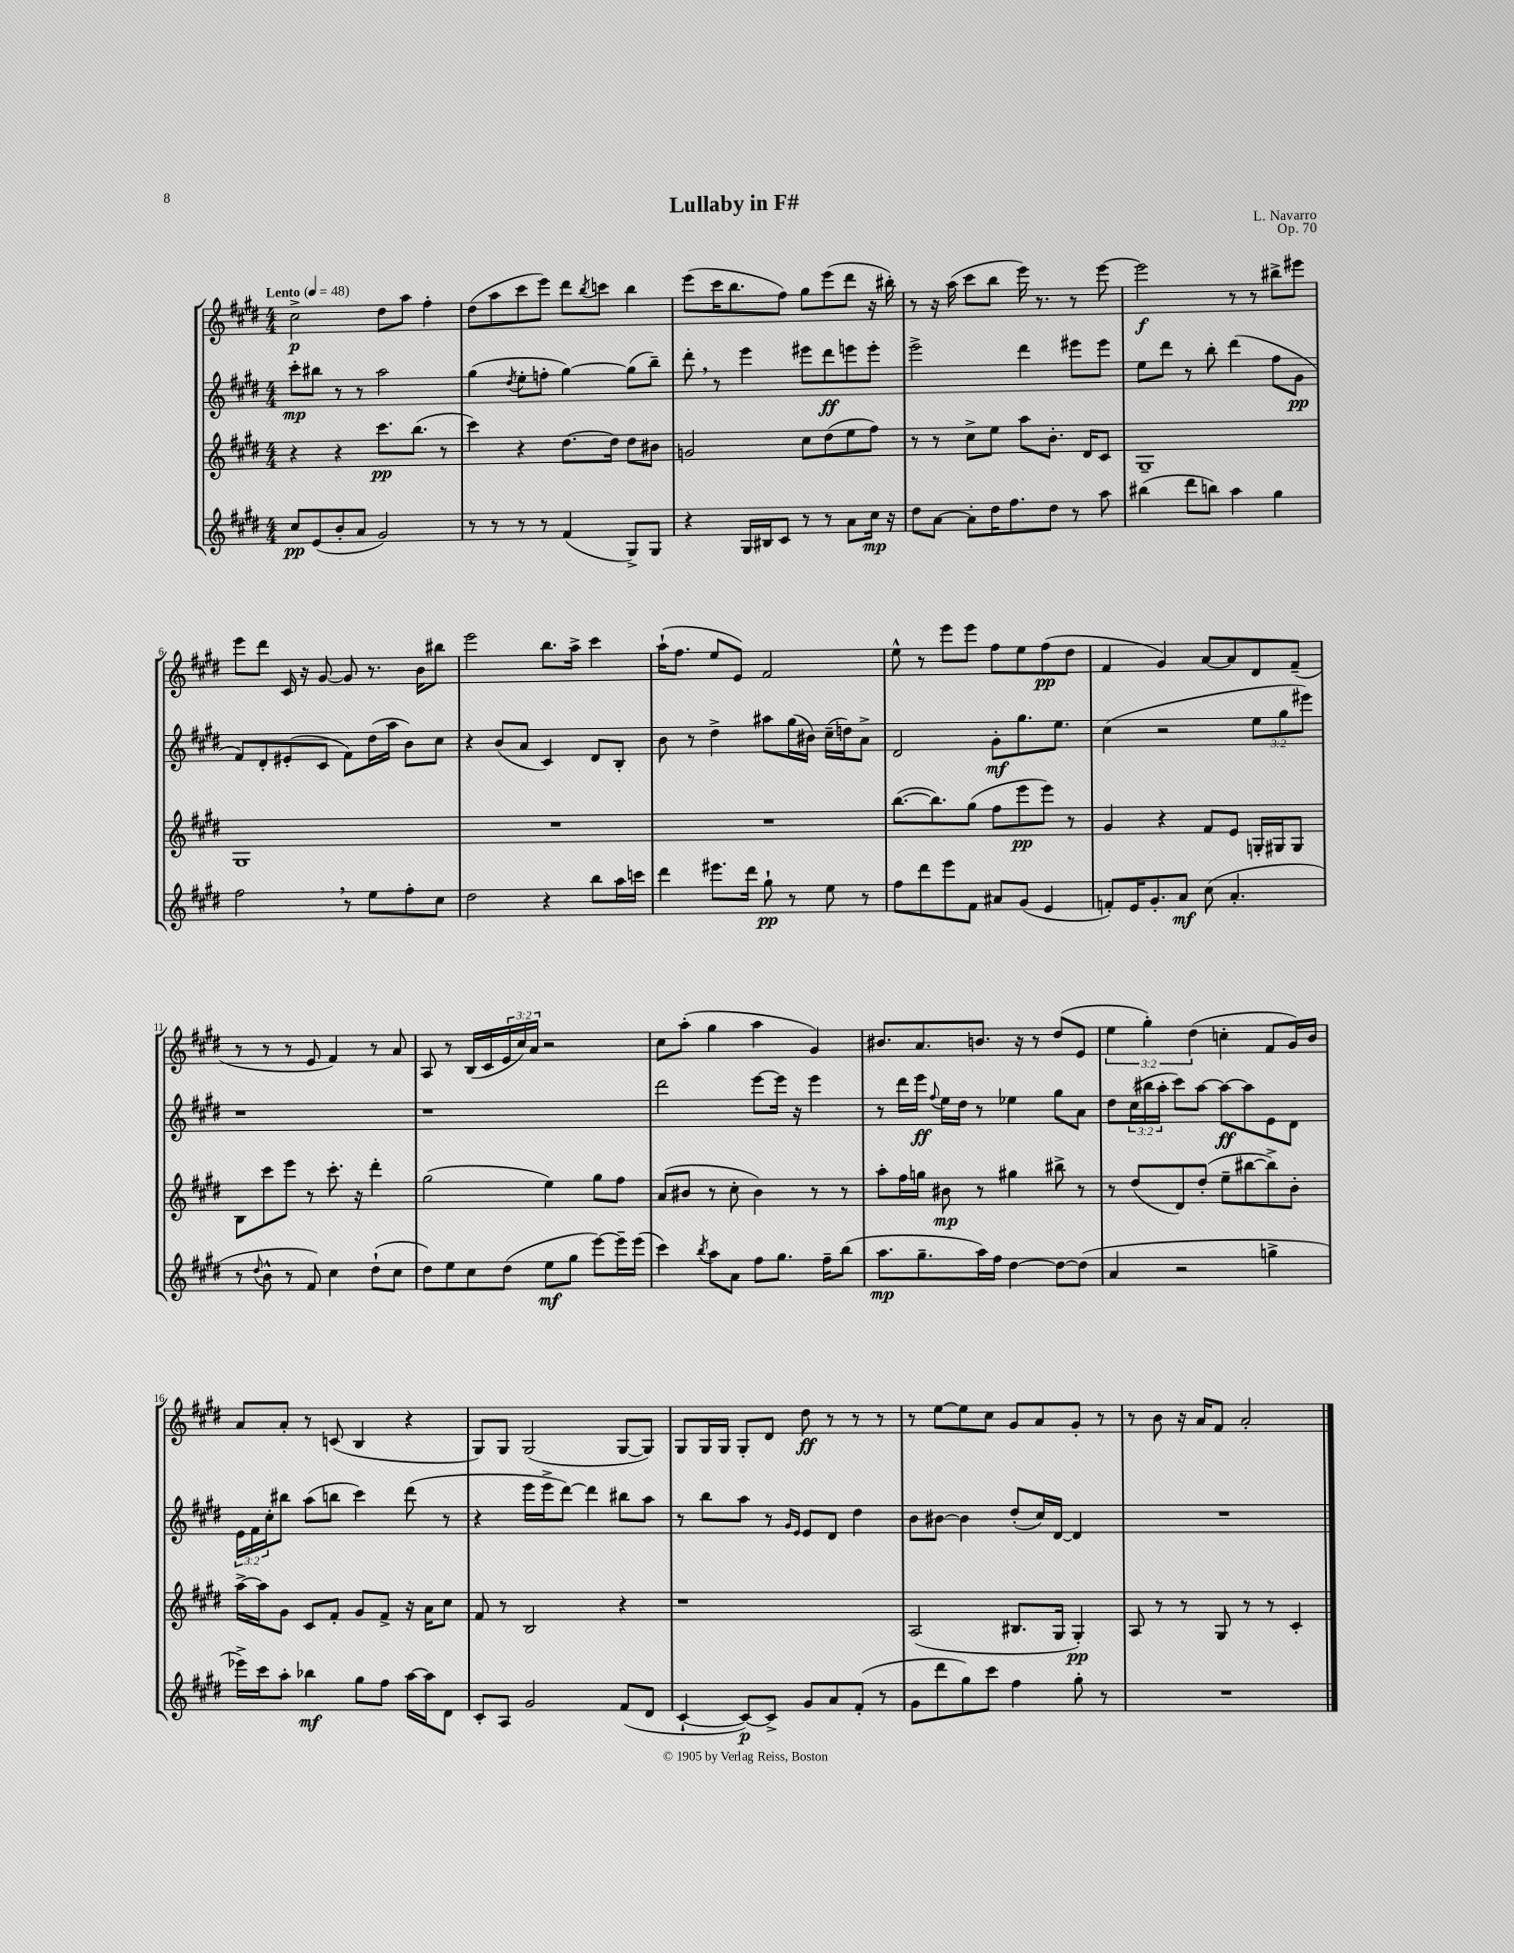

**kern	**dynam	**kern	**dynam	**kern	**dynam	**kern	**dynam
*part4	*part4	*part3	*part3	*part2	*part2	*part1	*part1
*staff4	*staff4	*staff3	*staff3	*staff2	*staff2	*staff1	*staff1
*clefG2	*	*clefG2	*	*clefG2	*	*clefG2	*
*k[f#c#g#d#]	*	*k[f#c#g#d#]	*	*k[f#c#g#d#]	*	*k[f#c#g#d#]	*
*M4/4	*	*M4/4	*	*M4/4	*	*M4/4	*
*MM48	*	*MM48	*	*MM48	*	*MM48	*
=1	=1	=1	=1	=1	=1	=1	=1
!	!	!	!	!	!	!LO:TX:a:B:t=Lento	!
8cc#/L	pp	4r	.	8ccc#'\L	mp	2cc#^\	p
(8e/	.	.	.	8bb#X\J	.	.	.
8b'/	.	4r	.	8r	.	.	.
8a/J	.	.	.	8r	.	.	.
2g#/)	.	8.ccc#\L	pp	2aa\	.	8dd#\L	.
.	.	.	.	.	.	8aa\J	.
.	.	(8.bb\J	.	.	.	.	.
.	.	.	.	.	.	4ff#'\	.
.	.	8r	.	.	.	.	.
=2	=2	=2	=2	=2	=2	=2	=2
8r	.	4ccc#\)	.	(4gg#\	.	(8dd#\L	.
8r	.	.	.	.	.	8aa\	.
.	.	.	.	8qdd#/	.	.	.
8r	.	4r	.	8ee'\L	.	8ccc#\	.
8r	.	.	.	8ffn'\J	.	8eee\J)	.
(4f#/	.	[8.dd#\L	.	[4gg#\)	.	8ddd#\L	.
.	.	.	.	.	.	8qbb/	.
.	.	.	.	.	.	8cccn\J	.
.	.	16dd#\Jk]	.	.	.	.	.
8G#^/L)	.	8dd#\L	.	(8gg#\L]	.	4bb\	.
8G#/J	.	8b#X\J	.	8bb~\J)	.	.	.
=3	=3	=3	=3	=3	=3	=3	=3
4r	.	2gn/	.	8ddd#',\	.	(8eee\L	.
.	.	.	.	8r	.	16ccc#\K	.
.	.	.	.	.	.	8.bb\	.
16G#/LL	.	.	.	4eee\	.	.	.
16B#X/J	.	.	.	.	.	.	.
8c#/J	.	.	.	.	.	8ff#\J)	.
8r	.	8cc#\L	.	8eee#X\L	.	8gg#\L	.
8r	.	(8dd#\	.	8ddd#\	ff	(8eee\	.
8a\L	.	8ee\	.	8eeen\	.	8ddd#\J	.
16cc#\Jk	mp	8ff#\J)	.	8eee'\J	.	16r	.
16r	.	.	.	.	.	16bb#X'\)	.
=4	=4	=4	=4	=4	=4	=4	=4
8dd#\L	.	8r	.	2eee^\	.	8r	.
[8a\J	.	8r	.	.	.	16r	.
.	.	.	.	.	.	(16aa\	.
8a'\L]	.	8cc#^\L	.	.	.	8ccc#\L	.
16dd#\K	.	8ee\J	.	.	.	8bb\J	.
8.ff#\	.	.	.	.	.	.	.
.	.	8aa\L	.	4ddd#\	.	16eee\)	.
.	.	.	.	.	.	8.r	.
8dd#\J	.	8.b'\J	.	.	.	.	.
8r	.	.	.	8eee#X\L	.	8r	.
.	.	16d#/KL	.	.	.	.	.
8aa\	.	8c#/J	.	8eee#\J	.	[8eee\	.
=5	=5	=5	=5	=5	=5	=5	=5
(4bb#X\	.	1G#~	.	8ee\L	.	2eee\]	f
.	.	.	.	8ddd#\J	.	.	.
8ddd#\L	.	.	.	8r	.	.	.
8bbn\J)	.	.	.	8bb'\	.	.	.
4aa\	.	.	.	(4ddd#\	.	8r	.
.	.	.	.	.	.	8r	.
4gg#\	.	.	.	8ff#\L	.	8bb#X^\L	.
.	.	.	.	8g#\J	pp	8eee#X\J	.
!!LO:LB:g=z
=6	=6	=6	=6	=6	=6	=6	=6
2ff#,\	.	1G#	.	8f#/L)	.	8eee\L	.
.	.	.	.	8d#'/	.	8ddd#\J	.
.	.	.	.	(8e#X'/	.	16c#/	.
.	.	.	.	.	.	16r	.
.	.	.	.	8c#/J	.	[8g#/	.
8r	.	.	.	8f#\L)	.	8g#/]	.
8ee\L	.	.	.	(16dd#\L	.	8.r	.
.	.	.	.	16aa\JJ	.	.	.
8ff#'\	.	.	.	8b\L)	.	.	.
.	.	.	.	.	.	16b\KL	.
8cc#\J	.	.	.	8cc#\J	.	8bb#X\J	.
=7	=7	=7	=7	=7	=7	=7	=7
2dd#\	.	1r	.	4r	.	2eee\	.
.	.	.	.	(8b/L	.	.	.
.	.	.	.	8a/J	.	.	.
4r	.	.	.	4c#/)	.	8.bb\L	.
.	.	.	.	.	.	16aa^\Jk	.
8bb\L	.	.	.	8d#/L	.	4ccc#\	.
16aa\L	.	.	.	8B'/J	.	.	.
16cccn\JJ	.	.	.	.	.	.	.
=8	=8	=8	=8	=8	=8	=8	=8
4ddd#\	.	1r	.	8b\	.	(16aa`\KL	.
.	.	.	.	.	.	8.ff#\J	.
.	.	.	.	8r	.	.	.
8.eee#X\L	.	.	.	4dd#^\	.	8ee/L	.
.	.	.	.	.	.	8e/J)	.
16ddd#\Jk	.	.	.	.	.	.	.
8gg#`\	pp	.	.	8aa#X\L	.	2f#/	.
8r	.	.	.	(16gg#\L	.	.	.
.	.	.	.	16b#X\JJ)	.	.	.
8ee\	.	.	.	(16cc#~\LL	.	.	.
.	.	.	.	16ddn\J)	.	.	.
8r	.	.	.	8a^\J	.	.	.
=9	=9	=9	=9	=9	=9	=9	=9
8ff#\L	.	([8.bb\L	.	2d#/	.	8ee^^\	.
8ddd#\	.	.	.	.	.	8r	.
.	.	8.bb\])	.	.	.	.	.
8eee\	.	.	.	.	.	8eee\L	.
8f#\J	.	(8gg#\J	.	.	.	8eee\J	.
8a#X/L	.	8ff#\L	.	8g#'\L	mf	8ff#\L	.
(8g#/J	.	8eee\	pp	8.gg#\	.	8ee\	.
4e/	.	8eee\J)	.	.	.	(8ff#\	pp
.	.	.	.	8.ee\J	.	.	.
.	.	8r	.	.	.	8dd#\J	.
=10	=10	=10	=10	=10	=10	=10	=10
8fn'/L)	.	4g#/	.	(4cc#\	.	4f#/	.
16e/K	.	.	.	.	.	.	.
8.g#'/	.	.	.	.	.	.	.
.	.	4r	.	2r	.	4g#/)	.
8a/J	mf	.	.	.	.	.	.
(8cc#\	.	8f#/L	.	.	.	[8a/L	.
4.a'/	.	8e/J	.	.	.	8a/]	.
.	.	16Gn'/LL	.	12ee\L	.	8d#/	.
.	.	16G#X/J	.	.	.	.	.
.	.	.	.	12gg#\	.	.	.
.	.	8G#/J	.	.	.	(8f#~/J	.
.	.	.	.	12eee#X\J)	.	.	.
!!LO:LB:g=z
=11	=11	=11	=11	=11	=11	=11	=11
8r	.	8B\L	.	1r	.	8r	.
8qqdd#/	.	.	.	.	.	.	.
8b^^\	.	8ccc#\	.	.	.	8r	.
8r	.	8eee\J	.	.	.	8r	.
8f#/)	.	8r	.	.	.	8e/	.
4cc#\	.	8.ccc#'\	.	.	.	4f#/)	.
.	.	16r	.	.	.	.	.
(8dd#`\L	.	4ddd#'\	.	.	.	8r	.
8cc#\J	.	.	.	.	.	8a/	.
=12	=12	=12	=12	=12	=12	=12	=12
8dd#\L)	.	(2gg#\	.	1r	.	8A/	.
8ee\	.	.	.	.	.	8r	.
8cc#\	.	.	.	.	.	(16B/LL	.
.	.	.	.	.	.	16c#/	.
(8dd#\J	.	.	.	.	.	24e/	.
.	.	.	.	.	.	24cc#/)	.
.	.	.	.	.	.	24a/JJ	.
8ee\L	mf	4ee\)	.	.	.	2r	.
8gg#\J	.	.	.	.	.	.	.
[8eee\L)	.	8gg#\L	.	.	.	.	.
16eee~\L]	.	8ff#\J	.	.	.	.	.
(16eee\JJ	.	.	.	.	.	.	.
=13	=13	=13	=13	=13	=13	=13	=13
4ccc#\)	.	(8a/L	.	2ddd#\	.	8cc#\L	.
.	.	8b#X/J	.	.	.	(8aa'\J	.
8qbb/	.	.	.	.	.	.	.
8aa\L	.	8r	.	.	.	4gg#\	.
8a\J	.	8cc#'\	.	.	.	.	.
8ff#\L	.	4b#\)	.	[8eee\L	.	4aa\	.
8.gg#\J	.	.	.	16eee\Jk]	.	.	.
.	.	.	.	16r	.	.	.
.	.	8r	.	4eee\	.	4g#/)	.
16ff#~\KL	.	.	.	.	.	.	.
(8bb\J	.	8r	.	.	.	.	.
=14	=14	=14	=14	=14	=14	=14	=14
8.aa\L	mp	8aa'\L	.	8r	.	8.b#X/L	.
.	.	16ff#\L	.	16ddd#\LL	.	.	.
8.gg#~\	.	16ggn\JJ	.	16eee\JJ	ff	8.a/	.
.	.	.	.	8qqff#/	.	.	.
.	.	8b#X\	mp	16ee\LL	.	.	.
.	.	.	.	16dd#\JJ	.	.	.
16aa\L)	.	8r	.	8r	.	8.bn/J	.
16ff#\JJ	.	.	.	.	.	.	.
[4dd#\	.	4gg#X\	.	4ee-X\	.	.	.
.	.	.	.	.	.	16r	.
.	.	.	.	.	.	8r	.
8dd#\L_	.	8bb#X^\	.	8gg#\L	.	(8dd#/L	.
(8dd#\J]	.	8r	.	8a\J	.	8e/J	.
=15	=15	=15	=15	=15	=15	=15	=15
4a/	.	8r	.	8dd#\L	.	6ee\	.
.	.	(8dd#/L	.	(24cc#\L	.	.	.
.	.	.	.	24bb#X\	.	6gg#'\)	.
.	.	.	.	24aa'\JJ	.	.	.
2r	.	8d#/)	.	8ccc#\L)	.	.	.
.	.	.	.	.	.	(6dd#\	.
.	.	(8dd#'/J	.	[8aa\J	.	.	.
.	.	8ee~\L	.	8aa\L_	ff	4ccn'\	.
.	.	[8bb#X\	.	8aa\]	.	.	.
4ggn^\	.	8bb#^\])	.	8e\	.	8f#/L	.
.	.	8b'\J	.	8d#\J	.	16g#/L)	.
.	.	.	.	.	.	16b/JJ	.
!!LO:LB:g=z
=16	=16	=16	=16	=16	=16	=16	=16
16eee-X^\LL)	.	[16aa^\LL	.	24e\LL	.	8a/L	.
.	.	.	.	24f#\	.	.	.
16ccc#\J	.	16aa\J]	.	.	.	.	.
.	.	.	.	24cc#'\J	.	.	.
8aa'\J	.	8g#\J	.	8bb#X\J	.	8a'/J	.
4bb-X\	mf	8c#/L	.	(8aa\L	.	8r	.
.	.	8f#'/J	.	8bbn\J	.	(8cn/	.
8gg#\L	.	8g#/L	.	4ccc#\)	.	4B/	.
8ff#\J	.	8f#^/J	.	.	.	.	.
[16aa\LL	.	16r	.	(8ddd#\	.	4r	.
16aa\J]	.	16a\KL	.	.	.	.	.
8d#\J	.	8cc#\J	.	8r	.	.	.
=17	=17	=17	=17	=17	=17	=17	=17
8c#'/L	.	8f#/	.	4r	.	8G#/L)	.
8A/J	.	8r	.	.	.	8G#/J	.
2g#/	.	2B/	.	16eee\LL	.	(2G#/	.
.	.	.	.	16eee^\J	.	.	.
.	.	.	.	[8ddd#\J)	.	.	.
.	.	.	.	4ddd#\]	.	.	.
(8f#/L	.	4r	.	8bb#X\L	.	[8G#/L	.
8d#/J	.	.	.	8aa\J	.	8G#/J])	.
=18	=18	=18	=18	=18	=18	=18	=18
[4c#`/	.	1r	.	8r	.	8G#/L	.
.	.	.	.	8bb\L	.	16G#/L	.
.	.	.	.	.	.	16G#/JJ	.
8c#/L_)	p	.	.	8aa\J	.	8G#'/L	.
8c#^/J]	.	.	.	8r	.	8d#/J	.
.	.	.	.	16qqg#/LL	.	.	.
.	.	.	.	16qqe/JJ	.	.	.
8g#/L	.	.	.	8e/L	.	8dd#\	ff
8a/	.	.	.	8d#/J	.	8r	.
(8f#'/J	.	.	.	4dd#\	.	8r	.
8r	.	.	.	.	.	8r	.
=19	=19	=19	=19	=19	=19	=19	=19
8g#\L	.	(2A/	.	8b\L	.	8r	.
8ddd#\	.	.	.	[8b#X\J	.	[8ee\L	.
8gg#\)	.	.	.	4b#\]	.	8ee\]	.
8ccc#\J	.	.	.	.	.	8cc#\J	.
4ff#\	.	8.B#X/L	.	(8dd#'/L	.	8g#/L	.
.	.	.	.	16cc#/L)	.	8a/	.
.	.	16G#/Jk	.	[16d#/JJ	.	.	.
8gg#'\	.	4G#'/)	pp	4d#/]	.	8g#'/J	.
8r	.	.	.	.	.	8r	.
=20	=20	=20	=20	=20	=20	=20	=20
1r	.	8A/	.	1r	.	8r	.
.	.	8r	.	.	.	8b\	.
.	.	8r	.	.	.	16r	.
.	.	.	.	.	.	16a/KL	.
.	.	8G#/	.	.	.	8f#/J	.
.	.	8r	.	.	.	2a'/	.
.	.	8r	.	.	.	.	.
.	.	4c#'/	.	.	.	.	.
==	==	==	==	==	==	==	==
*-	*-	*-	*-	*-	*-	*-	*-
